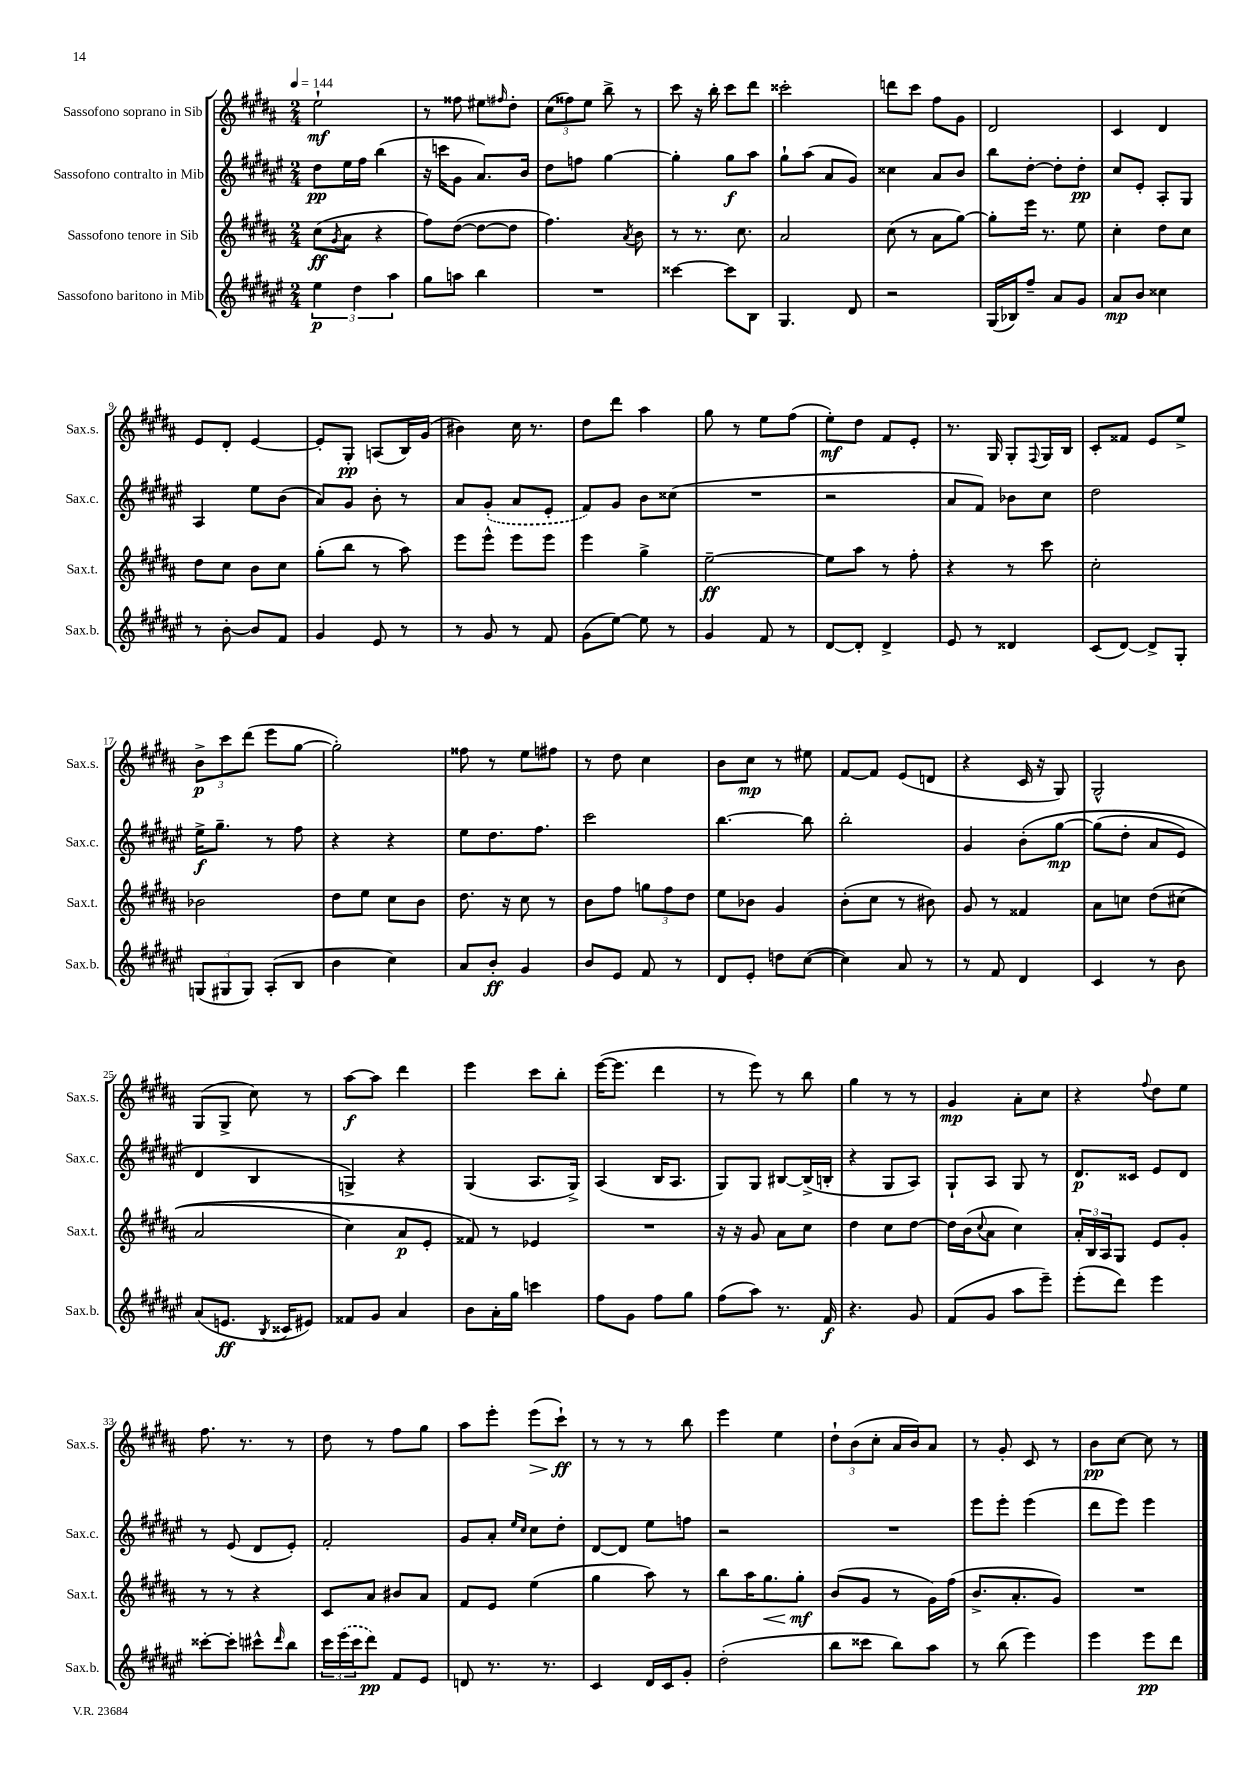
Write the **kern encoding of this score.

**kern	**kern	**kern	**kern
*staff4	*staff3	*staff2	*staff1
*clefG2	*clefG2	*clefG2	*clefG2
*k[f#c#g#d#a#e#]	*k[f#c#g#d#a#]	*k[f#c#g#d#a#e#]	*k[f#c#g#d#a#]
*M2/4	*M2/4	*M2/4	*M2/4
*MM144	*MM144	*MM144	*MM144
6ee#	(8cc#	8dd#	2ee`
.	8qg#	.	.
.	8a#	16ee#	.
6dd#	.	.	.
.	.	16ff#	.
.	4r	(4bb	.
6aa#	.	.	.
=	=	=	=
8gg#	8ff#)	16r	8r
.	.	16ccc	.
8aa	([8dd#	8g#	8ff##
4bb	8dd#_	8.a#)	8ee#
.	.	.	16qqff#
.	8dd#]	.	8dd#'
.	.	16b	.
=	=	=	=
2r	4.ff#)	8dd#	(12cc#
.	.	.	12ff##)
.	.	8ff	.
.	.	.	12ee
.	.	[4gg#	8bb^
.	8qa#	.	.
.	8b	.	8r
=	=	=	=
[4ccc##	8r	4gg#']	8ccc#
.	8.r	.	16r
.	.	.	16bb'
8ccc##]	.	8gg#	8ccc#
.	8.cc#	.	.
8B	.	8aa#	8ddd#
=	=	=	=
4.G#	2a#	8gg#`	2ccc##'
.	.	(8aa#	.
.	.	8a#	.
8d#	.	8g#)	.
=	=	=	=
2r	(8cc#	4cc##	8ddd
.	8r	.	8ccc#
.	8a#	8a#	8ff#
.	[8gg#)	8b	8g#
=	=	=	=
(16G#	8gg#']	8bb	2d#
16B-)	.	.	.
8ff#~	16eee	[8dd#'	.
.	8.r	.	.
8a#	.	8dd#']	.
8g#	8ee	8dd#'	.
=	=	=	=
8a#	4cc#'	8cc#	4c#
8b	.	8e#'	.
4cc##	8dd#	8A#'	4d#
.	8cc#	8G#	.
=	=	=	=
8r	8dd#	4A#	8e
[8b'	8cc#	.	8d#'
8b]	8b	8ee#	[4e
8f#	8cc#	(8b	.
=	=	=	=
4g#	(8gg#'	8a#)	8e']
.	8bb	8g#	8G#'
8e#	8r	8b'	(8A
8r	8aa#)	8r	16B)
.	.	.	(16g#
=	=	=	=
8r	8eee	8a#	4b#)
8g#	8eee^^	(8g#'	.
8r	8eee	8a#	16cc#
.	.	.	8.r
8f#	8eee	8e#'	.
=	=	=	=
(8g#	4eee	8f#)	8dd#
[8ee#)	.	8g#	8ddd#
8ee#]	4gg#^	8b	4aa#
8r	.	(8cc##	.
=	=	=	=
4g#	[2ee~	2r	8gg#
.	.	.	8r
8f#	.	.	8ee
8r	.	.	(8ff#
=	=	=	=
[8d#	8ee]	2r	8ee')
8d#']	8aa#	.	8dd#
4d#^	8r	.	8f#
.	8ff#'	.	8e'
=	=	=	=
8e#	4r	8a#	8.r
8r	.	8f#)	.
.	.	.	16G#
4d##	8r	8b-	8G#'
.	.	.	8qqF#
.	8ccc#	8cc#	16G#
.	.	.	16B
=	=	=	=
(8c#	2cc#'	2dd#	8c#'
[8d#)	.	.	8f##
8d#^]	.	.	8e
8G#'	.	.	8ee^
=	=	=	=
(12G	2b-	16ee#^	12b^
.	.	8.gg#~	.
12G#	.	.	12ccc#
12G#)	.	.	(12ddd#
(8A#'	.	8r	8eee
8B	.	8ff#	[8gg#
=	=	=	=
4b	8dd#	4r	2gg#'])
.	8ee	.	.
4cc#)	8cc#	4r	.
.	8b	.	.
=	=	=	=
8a#	8.dd#	8ee#	8ff##
8b'	.	8.dd#	8r
.	16r	.	.
4g#	8cc#	.	8ee
.	.	8.ff#	.
.	8r	.	8ff#
=	=	=	=
8b	8b	2ccc#	8r
8e#	8ff#	.	8dd#
8f#	12gg	.	4cc#
.	12ff#	.	.
8r	.	.	.
.	12dd#	.	.
=	=	=	=
8d#	8ee	[4.bb	8b
8e#'	8b-	.	8cc#
8dd	4g#	.	8r
([8cc#	.	8bb]	8ee#
=	=	=	=
4cc#])	(8b'	2bb'	[8f#
.	8cc#	.	8f#]
8a#	8r	.	(8e
8r	8b#)	.	8d
=	=	=	=
8r	8g#	4g#	4r
8f#	8r	.	.
4d#	4f##	&(8b'	16c#
.	.	.	16r
.	.	[8gg#	8G#)
=	=	=	=
4c#	8a#	(8gg#]	2G#^^
.	8cc	8dd#'	.
8r	&(8dd#	8a#	.
8b	(8cc#	8e#)	.
=	=	=	=
(8a#	2a#	4d#	(8G#
8.e	.	.	8G#^
.	.	4B	8cc#)
8qB	.	.	.
16c##	.	.	.
8e#)	.	.	8r
=	=	=	=
8f##	4cc#)	4G^&)	[8aa#
8g#	.	.	8aa#]
4a#	8a#	4r	4ddd#
.	8e'	.	.
=	=	=	=
8b	8f##&)	(4G#	4eee
16a#'	8r	.	.
16gg#	.	.	.
4ccc	4e-	8.A#	8ccc#
.	.	.	8bb'
.	.	16G#^)	.
=	=	=	=
8ff#	2r	(4A#	([16eee
.	.	.	8.eee]
8g#	.	.	.
8ff#	.	16B	4ddd#
.	.	8.A#	.
8gg#	.	.	.
=	=	=	=
(8ff#	16r	8G#)	8r
.	16r	.	.
8aa#)	8g#	8G#	8eee)
8.r	8a#	[8B#	8r
.	8cc#	(16B#^]	8bb
16f#	.	16B'	.
=	=	=	=
4.r	4dd#	4r	4gg#
.	8cc#	8G#	8r
8g#	[8dd#	8A#)	8r
=	=	=	=
(8f#	16dd#]	8G#`	4g#
.	(16b	.	.
.	8qqcc#	.	.
8g#	8a#	8A#	.
8aa#	4cc#)	8G#	8a#'
8eee#~)	.	8r	8cc#
=	=	=	=
(8eee#'	24a#'	8.d#	4r
.	24B	.	.
.	24A#	.	.
8ddd#)	8G#	.	.
.	.	16c##	.
.	.	.	8qqff#
4eee#	8e	8e#	8dd#
.	8g#'	8d#	8ee
=	=	=	=
[8ccc##'	8r	8r	8.ff#
8ccc##']	8r	(8e#	.
.	.	.	8.r
8ccc#^^	4r	8d#	.
16qqddd#	.	.	.
8bb	.	8e#')	8r
=	=	=	=
24ccc#	8c#	2f#'	8dd#
(24eee#	.	.	.
24ccc#	.	.	.
8ddd#)	8a#	.	8r
8f#	8b#	.	8ff#
8e#	8a#	.	8gg#
=	=	=	=
8d	8f#	8g#	8aa#
8.r	8e	8a#'	8eee'
.	.	16qqee#	.
.	.	16qqcc#	.
.	(4ee	8cc#	(8eee
8.r	.	.	.
.	.	8dd#'	8ccc#`)
=	=	=	=
4c#	4gg#	[8d#	8r
.	.	8d#]	8r
16d#	8aa#)	8ee#	8r
16c#	.	.	.
8g#'	8r	8ff	8bb
=	=	=	=
(2dd#'	8bb	2r	4eee
.	16aa#	.	.
.	8.gg#	.	.
.	.	.	4ee
.	8gg#'	.	.
=	=	=	=
8bb	(8b	2r	12dd#`
.	.	.	(12b
8ccc##	8g#	.	.
.	.	.	12cc#'
8bb)	8r	.	16a#
.	.	.	16b)
8aa#	16g#)	.	8a#
.	(16ff#	.	.
=	=	=	=
8r	8.b^	8eee#	8r
(8bb	.	8eee#'	8g#'
.	8.a#'	.	.
4eee#)	.	(4eee#	8c#
.	8g#)	.	8r
=	=	=	=
4eee#	2r	8ddd#	8b
.	.	8eee#)	[8cc#
8eee#	.	4eee#	8cc#]
8ddd#	.	.	8r
==	==	==	==
*-	*-	*-	*-
